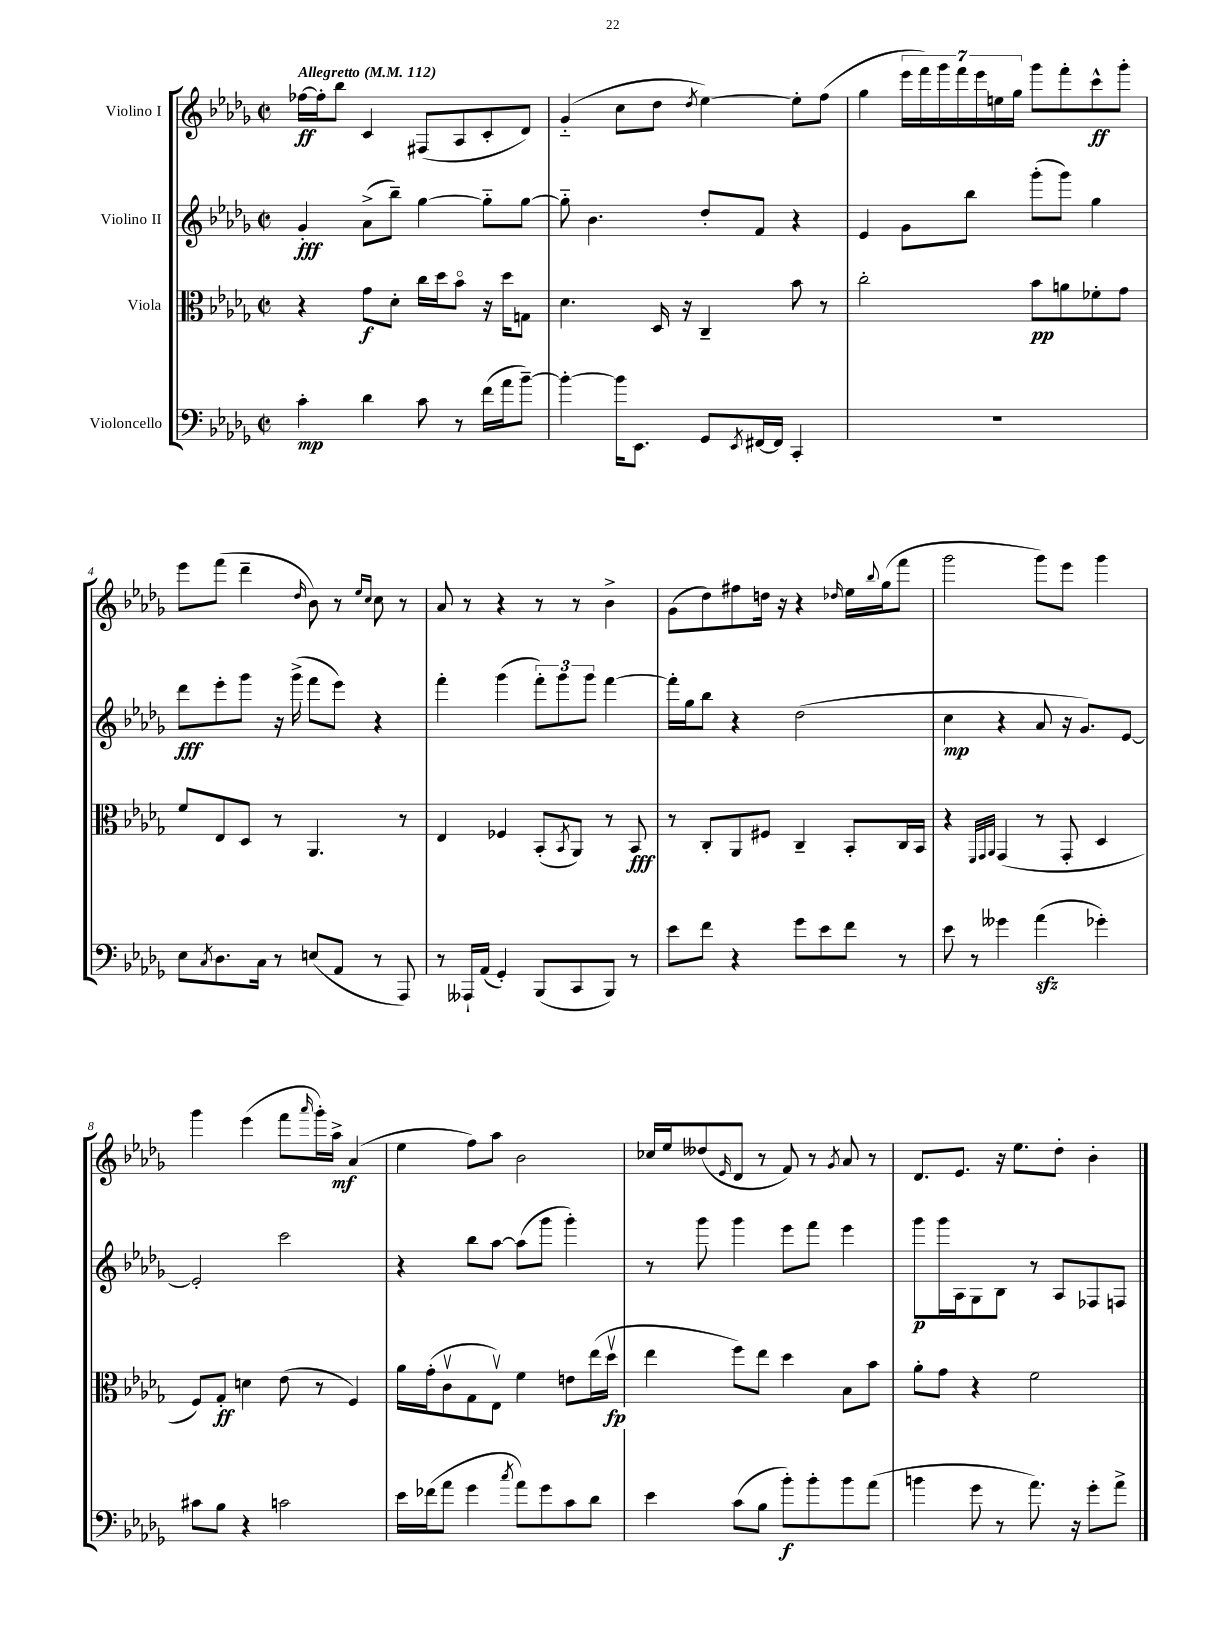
<<
\new StaffGroup <<
\new Staff = "s0" \with { instrumentName = "Violino I" } {
    \clef treble \key des \major \defaultTimeSignature \time 2/2 \tempo "Allegretto" 4 = 112
    fes''16~\ff fes''16-. bes''8 c'4 fis8( aes8 c'8-. des'8) |
    ges'4-_( c''8 des''8 \acciaccatura { des''8 } ees''4~) ees''8-. f''8( |
    ges''4 \tuplet 7/4 { ees'''16 f'''16) ges'''16 f'''16 ees'''16 e''16 ges''16 } ges'''8 f'''8-. c'''8-^\ff ges'''8-. |
    ees'''8 f'''8( des'''4-- \grace { des''16 } bes'8) r8 \grace { ees''16 c''16 } c''8 r8 |
    aes'8 r8 r4 r8 r8 bes'4-> |
    ges'8( des''8) fis''8 d''16 r16 r4 \grace { des''16 } ees''16 \appoggiatura { bes''8 } ges''16( f'''8 |
    ges'''2 ges'''8) ees'''8 ges'''4 |
    ges'''4 ees'''4( f'''8 \grace { aes'''16 } ges'''16-.) aes''16->\mf aes'4( |
    ees''4 f''8) aes''8 bes'2 |
    ces''16 ees''16 deses''8( \grace { ees'16 } des'8 r8 f'8) r8 \acciaccatura { ges'8 } aes'8 r8 |
    des'8. ees'8. r16 ees''8. des''8-. bes'4-. \bar "|." |
}
\new Staff = "s1" \with { instrumentName = "Violino II" } {
    \clef treble \key des \major \defaultTimeSignature \time 2/2
    ges'4-.\fff aes'8->( bes''8--) ges''4~ ges''8-_ ges''8~ |
    ges''8-_ bes'4. des''8-. f'8 r4 |
    ees'4 ges'8 bes''8 ges'''8-.( ges'''8) ges''4 |
    des'''8\fff ees'''8-. ges'''8 r16 ges'''16->( f'''8 ees'''8) r4 |
    f'''4-. ges'''4( \tuplet 3/2 { f'''8-.) ges'''8 ges'''8 } f'''4~ |
    f'''16-. ges''16 bes''8 r4 des''2( |
    c''4\mp r4 aes'8 r16 ges'8.) ees'8~ |
    ees'2-. c'''2 |
    r4 bes''8 aes''8~ aes''8( ges'''8 ges'''4-.) |
    r8 ges'''8 ges'''4 ees'''8 f'''8 ees'''4 |
    ges'''8\p ges'''16 aes16 ges8 bes8 r8 aes8 fes8 f8 \bar "|." |
}
\new Staff = "s2" \with { instrumentName = "Viola" } {
    \clef alto \key des \major \defaultTimeSignature \time 2/2
    r4 ges'8\f des'8-. c''16 des''16 bes'8\flageolet r16 des''16 g8 |
    des'4. des16 r16 c4-- bes'8 r8 |
    c''2-. bes'8\pp a'8 fes'8-. ges'8 |
    f'8 ees8 des8 r8 aes,4. r8 |
    ees4 fes4 bes,8-.( \acciaccatura { bes,8 } aes,8) r8 bes,8\fff |
    r8 c8-. aes,8 fis8 c4-- bes,8-. c16 bes,16 |
    r4 \grace { f,32 ges,32 aes,32 } ges,4( r8 ges,8-. des4 |
    f8) ges8-.\ff d'4 ees'8( r8 f4) |
    aes'16 ges'16-.( c'8\upbow ges8 ees8\upbow) f'4 e'8 ees''16( des''16\upbow\fp |
    ees''4 f''8) ees''8 des''4 bes8 bes'8 |
    aes'8-. ges'8 r4 f'2 \bar "|." |
}
\new Staff = "s3" \with { instrumentName = "Violoncello" } {
    \clef bass \key des \major \defaultTimeSignature \time 2/2
    c'4-.\mp des'4 c'8 r8 f'16( aes'16 bes'8~--) |
    bes'4~-. bes'16 ees,8. ges,8 \acciaccatura { ees,8 } fis,16~ fis,16 c,4-. |
    R1 |
    ees8 \acciaccatura { c8 } des8. c16 r8 e8( aes,8 r8 aes,,8) |
    r8 aeses,,16-! aes,16( ges,4-.) bes,,8( c,8 bes,,8) r8 |
    ees'8 f'8 r4 ges'8 ees'8 f'8 r8 |
    ees'8 r8 geses'4 aes'4\sfz( ges'4-.) |
    cis'8 bes8 r4 c'2 |
    ees'16 fes'16( aes'8 ges'4 \acciaccatura { c''8 } aes'8) ges'8 c'8 des'8 |
    ees'4 c'8( bes8 bes'8-.\f) bes'8-. bes'8 aes'8( |
    b'4 ges'8 r8 aes'8.) r16 ges'8-. aes'8-> \bar "|." |
}
>>
>>
